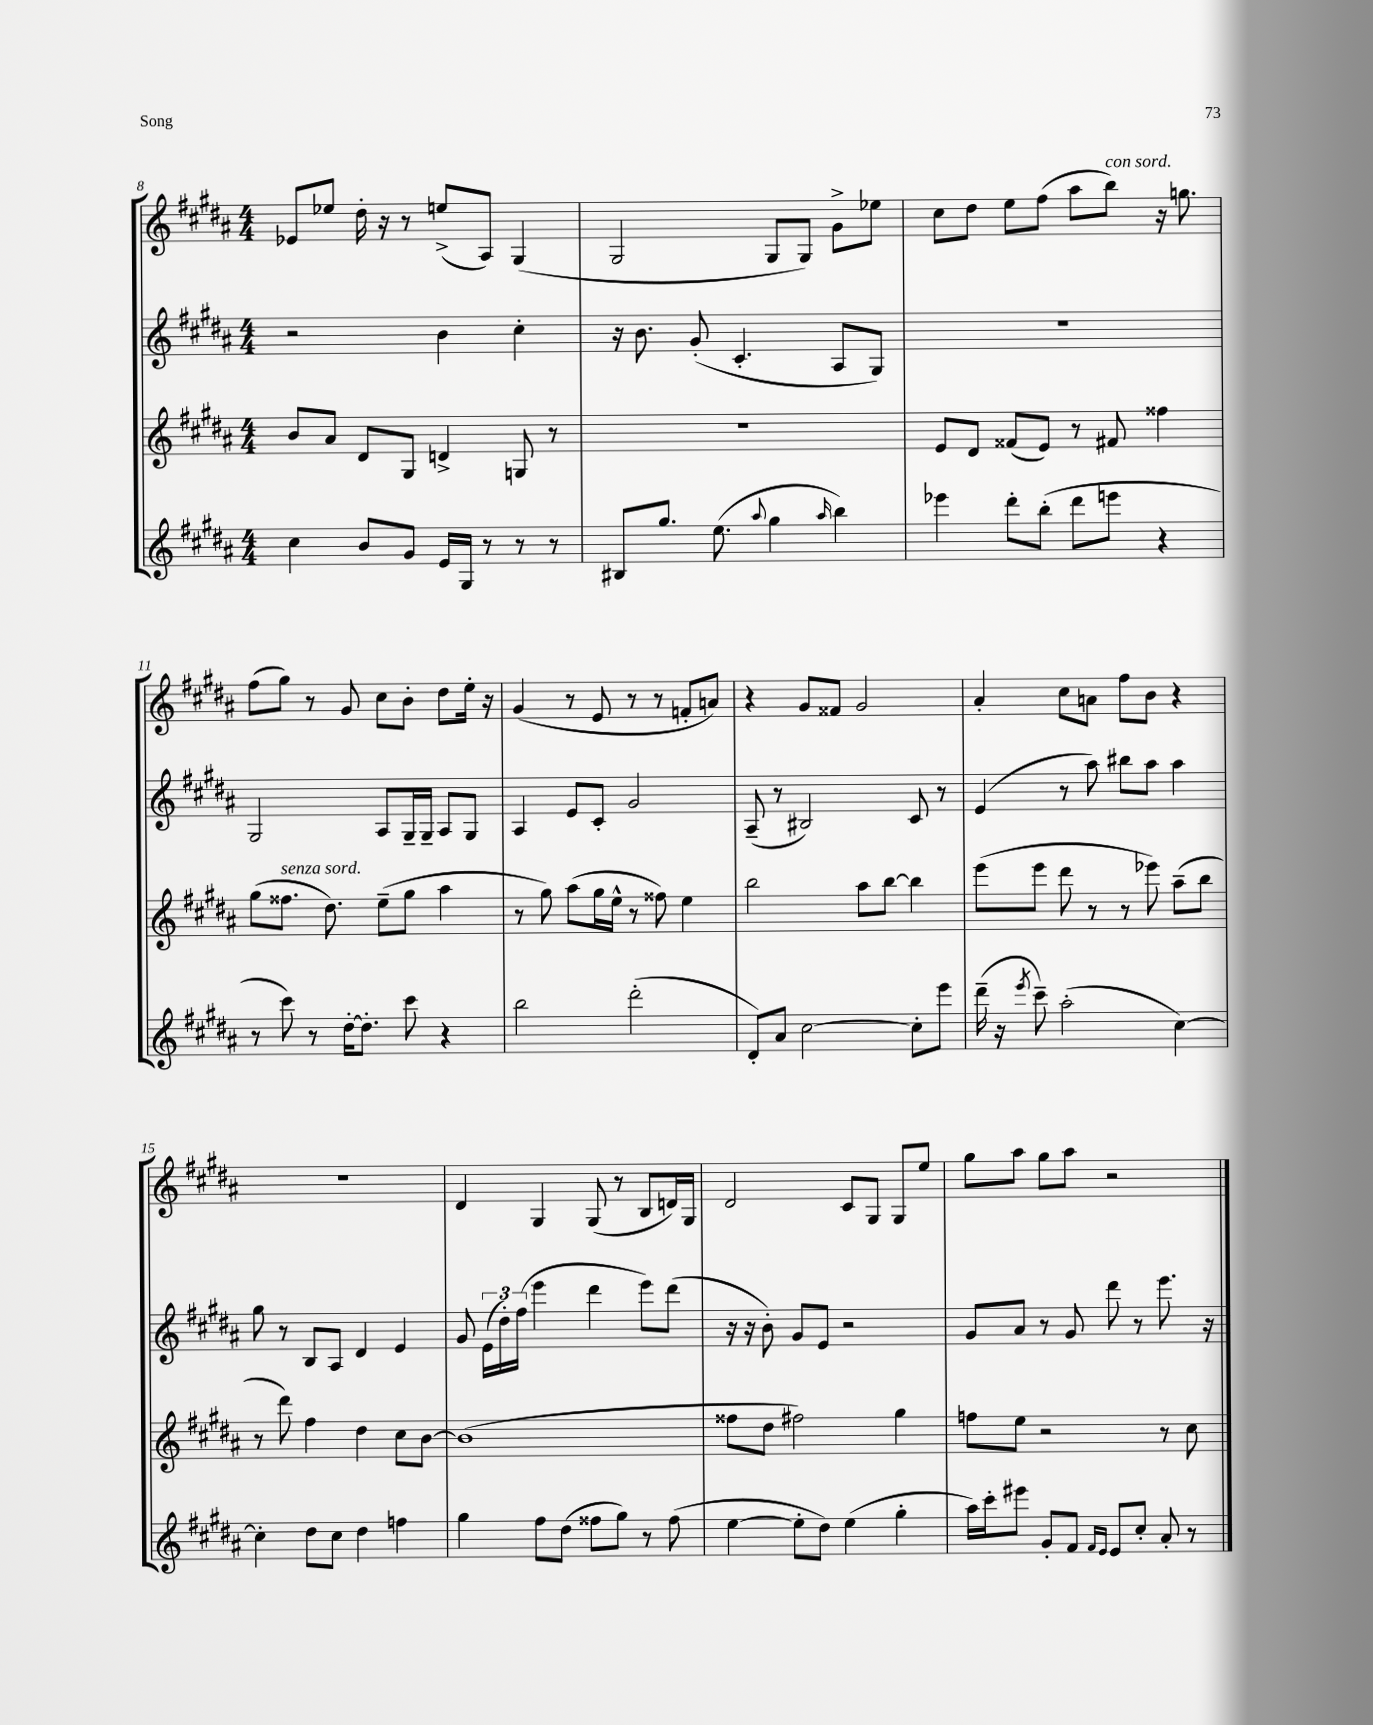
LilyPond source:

<<
\new StaffGroup <<
\new Staff = "s0" {
    \clef treble \key b \major \numericTimeSignature \time 4/4
    \autoBeamOff ees'8[ ees''8] dis''16-. r16 r8 e''8[->( ais8]) gis4( |
    gis2 gis8[ gis8]) gis'8[-> ees''8] |
    cis''8[ dis''8] e''8[ fis''8]( ais''8[ b''8]^\markup { \italic "con sord." }) r16 g''8. |
    fis''8[( gis''8]) r8 gis'8 cis''8[ b'8]-. dis''8[ e''16]-. r16 |
    gis'4( r8 e'8 r8 r8 f'8[-. a'8]) |
    r4 gis'8[ fisis'8] gis'2 |
    ais'4-. cis''8[ a'8] fis''8[ b'8] r4 |
    R1 |
    dis'4 gis4 gis8( r8 b8[ d'16) gis16] |
    dis'2 cis'8[ gis8] gis8[ e''8] |
    gis''8[ ais''8] gis''8[ ais''8] r2 \bar "|." |
}
\new Staff = "s1" {
    \clef treble \key b \major \numericTimeSignature \time 4/4
    \autoBeamOff r2 b'4 cis''4-. |
    r16 b'8. gis'8-.( cis'4.-. ais8[ gis8]) |
    R1 |
    gis2 ais8[ gis16-- gis16]-- ais8[ gis8] |
    ais4 e'8[ cis'8]-. gis'2 |
    ais8--( r8 bis2) cis'8 r8 |
    e'4( r8 ais''8) bis''8[ ais''8] ais''4 |
    gis''8 r8 b8[ ais8] dis'4 e'4 |
    gis'8 \tuplet 3/2 { e'16[( dis''16-.) fis''16]( } e'''4 dis'''4 e'''8[) dis'''8]( |
    r16 r16 b'8-.) gis'8[ e'8] r2 |
    gis'8[ ais'8] r8 gis'8 dis'''8 r8 e'''8. r16 \bar "|." |
}
\new Staff = "s2" {
    \clef treble \key b \major \numericTimeSignature \time 4/4
    \autoBeamOff b'8[ ais'8] dis'8[ gis8] d'4-> g8 r8 |
    R1 |
    e'8[ dis'8] fisis'8[( e'8]) r8 fis'8 fisis''4 |
    gis''8[( fisis''8.]^\markup { \italic "senza sord." } dis''8.) e''8[--( gis''8] ais''4 |
    r8 gis''8) ais''8[( gis''16 e''16]-^ r8 fisis''8) e''4 |
    b''2 ais''8[ b''8]~ b''4 |
    e'''8[( e'''8] dis'''8 r8 r8 ees'''8) ais''8[--( b''8] |
    r8 dis'''8) fis''4 dis''4 cis''8[ b'8]~ |
    b'1( |
    fisis''8[ dis''8] fis''2) gis''4 |
    f''8[ e''8] r2 r8 cis''8 \bar "|." |
}
\new Staff = "s3" {
    \clef treble \key b \major \numericTimeSignature \time 4/4
    \autoBeamOff cis''4 b'8[ gis'8] e'16[ gis16] r8 r8 r8 |
    bis8[ gis''8.] e''8.( \appoggiatura { ais''8 } gis''4 \grace { ais''16 } b''4) |
    ees'''4 dis'''8[-. b''8]-.( dis'''8[ e'''8] r4 |
    r8 cis'''8) r8 dis''16[~-. dis''8.]-. cis'''8 r4 |
    b''2 dis'''2-.( |
    dis'8[-.) ais'8] cis''2~ cis''8[-. e'''8] |
    dis'''16--( r16 \acciaccatura { e'''8 } cis'''8--) ais''2-.( cis''4~) |
    cis''4-. dis''8[ cis''8] dis''4 f''4 |
    gis''4 fis''8[ dis''8]( fisis''8[ gis''8]) r8 fisis''8( |
    e''4~ e''8[-. dis''8]) e''4( gis''4-. |
    ais''16[) cis'''16-. eis'''8] gis'8[-. fis'8] \grace { fis'16[ e'16] } e'8[ cis''8]-. ais'8-. r8 \bar "|." |
}
>>
>>
\layout { \context { \Score currentBarNumber = #8 } }
